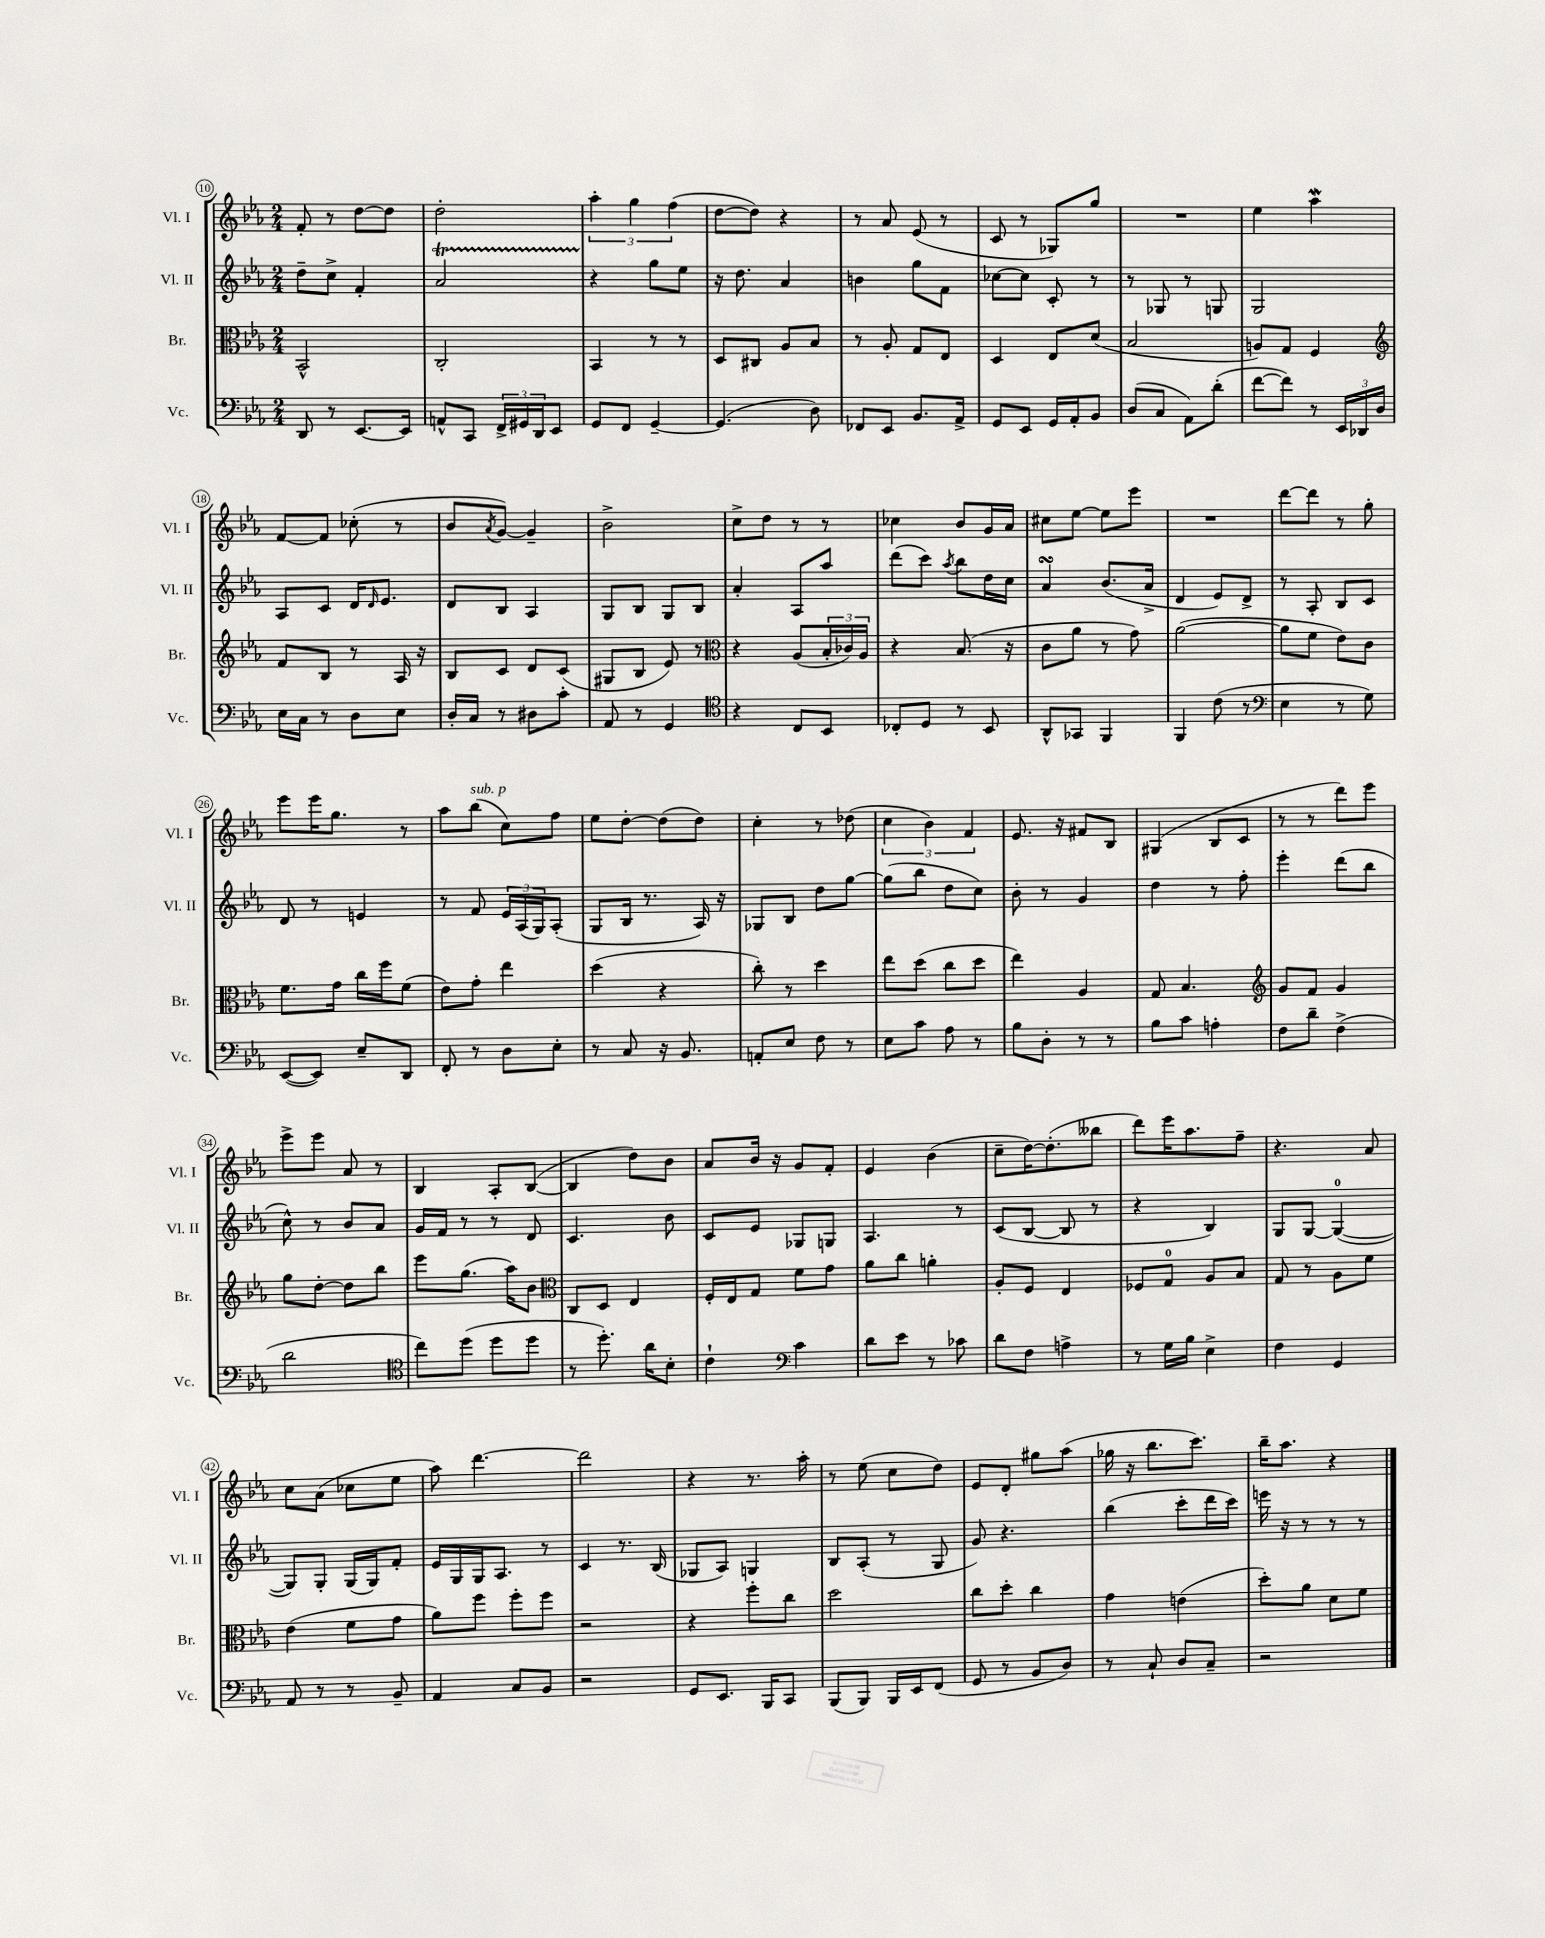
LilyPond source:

<<
\new StaffGroup <<
\new Staff = "s0" \with { instrumentName = "Vl. I" shortInstrumentName = "Vl. I" } {
    \clef treble \key ees \major \numericTimeSignature \time 2/4
    f'8-. r8 d''8~ d''8 |
    d''2-. |
    \tuplet 3/2 { aes''4-. g''4 f''4( } |
    d''8~ d''8) r4 |
    r8 aes'8 ees'8( r8 |
    c'8 r8 ges8) g''8 |
    R2 |
    ees''4 aes''4\mordent |
    f'8~ f'8 ces''8-.( r8 |
    bes'8 \acciaccatura { aes'8 } g'8~) g'4-- |
    bes'2-> |
    c''8-> d''8 r8 r8 |
    ces''4 bes'8 g'16 aes'16 |
    cis''8 ees''8~ ees''8 ees'''8 |
    R2 |
    d'''8~ d'''8 r8 g''8-. |
    ees'''8 ees'''16 g''8. r8 |
    aes''8 bes''8^\markup { \italic "sub. p" }( c''8) f''8 |
    ees''8 d''8~-. d''8( d''8) |
    c''4-. r8 des''8( |
    \tuplet 3/2 { c''4 bes'4) f'4 } |
    ees'8. r16 fis'8 bes8 |
    gis4( bes8 c'8 |
    r8 r8 d'''8) ees'''8 |
    ees'''8-> ees'''8 aes'8 r8 |
    bes4 aes8-. bes8~( |
    bes4 d''8) bes'8 |
    aes'8 bes'16 r16 g'8 f'8-. |
    ees'4 bes'4( |
    c''8-- d''16~) d''8.-.( beses''8 |
    d'''8) ees'''16 aes''8. f''8-- |
    r4. aes'8 |
    c''8 aes'8( ces''8 ees''8 |
    aes''8) d'''4.~ |
    d'''2 |
    r4 r8. aes''16-. |
    r8 ees''8( c''8 d''8) |
    ees'8 d'8-. gis''8 aes''8( |
    ges''16 r16 bes''8. c'''8.) |
    bes''16-- aes''8. r4 \bar "|." |
}
\new Staff = "s1" \with { instrumentName = "Vl. II" shortInstrumentName = "Vl. II" } {
    \clef treble \key ees \major \numericTimeSignature \time 2/4
    d''8-- c''8-> f'4-. |
    aes'2\startTrillSpan |
    r4\stopTrillSpan g''8 ees''8 |
    r16 d''8. aes'4 |
    b'4 g''8 f'8 |
    ces''8~ ces''8 c'8-. r8 |
    r8 ges8 r8 g8 |
    g2 |
    aes8 c'8 d'16 \grace { d'16 } ees'8. |
    d'8 bes8 aes4 |
    g8 bes8 g8 bes8 |
    aes'4-. aes8 aes''8 |
    d'''8( c'''8) \acciaccatura { aes''8 } bes''8 d''16 c''16 |
    aes'4\turn bes'8.( aes'16-> |
    d'4 ees'8) d'8-> |
    r8 aes8-. bes8 c'8 |
    d'8 r8 e'4 |
    r8 f'8 \tuplet 3/2 { ees'16 aes16( g16) } aes8-.( |
    g8 bes16 r8. aes16) r16 |
    ges8 bes8 d''8 g''8~ |
    g''8( bes''8 d''8 c''8) |
    bes'8-. r8 g'4 |
    d''4 r8 f''8-. |
    ees'''4-. d'''8( bes''8 |
    c''8-^) r8 bes'8 aes'8 |
    g'16 f'16 r8 r8 d'8 |
    c'4. bes'8 |
    c'8 ees'8 ges8 g8 |
    aes4. r8 |
    c'8( bes8~ bes8 r8 |
    r4 bes4) |
    g8 g8~ g4-0~( |
    g8) g8-. g16( g16) f'8-. |
    ees'16 g16 g16 aes8. r8 |
    c'4 r8. bes16( |
    ges8 aes8) g4 |
    bes8 aes8-.( r8 g8 |
    g'8) r4. |
    bes''4( c'''8-. d'''16 c'''16) |
    e'''16 r16 r8 r8 r8 \bar "|." |
}
\new Staff = "s2" \with { instrumentName = "Br." shortInstrumentName = "Br." } {
    \clef alto \key ees \major \numericTimeSignature \time 2/4
    bes,2-^ |
    c2-. |
    bes,4 r8 r8 |
    d8 cis8 aes8 bes8 |
    r8 aes8-. g8 ees8 |
    d4 ees8 d'8( |
    bes2 |
    a8) g8 f4 |
    \clef treble f'8 bes8 r8 aes16 r16 |
    bes8 c'8 d'8 c'8( |
    gis8 bes8 ees'8) r8 |
    \clef alto r4 aes8( \tuplet 3/2 { bes16-. ces'16) aes16 } |
    r4 bes8.( r16 |
    c'8 aes'8 r8 g'8) |
    aes'2~( |
    aes'8 f'8 ees'8) c'8 |
    f'8. g'16 c''16 f''16 f'8( |
    ees'8) g'8-. ees''4 |
    d''4( r4 |
    c''8-.) r8 d''4 |
    ees''8 d''8( c''8 d''8 |
    ees''4) aes4 |
    g8 bes4. |
    \clef treble g'8 f'8 g'4 |
    g''8 d''8~-. d''8 bes''8 |
    ees'''8 g''8.( aes''16) bes'8 |
    \clef alto c8 d8 ees4 |
    f16-. ees16 g8 f'8 g'8 |
    aes'8 c''8 a'4-. |
    aes8-. f8 ees4 |
    fes8 g8-0 aes8 bes8 |
    g8 r8 aes8 f'8 |
    ees'4( f'8 g'8 |
    aes'8) f''8 f''8-. f''8 |
    r2 |
    r4 f''8-. c''8 |
    d''2 |
    c''8 d''8-. c''4 |
    g'4 e'4( |
    d''8-.) aes'8 d'8 f'8 \bar "|." |
}
\new Staff = "s3" \with { instrumentName = "Vc." shortInstrumentName = "Vc." } {
    \clef bass \key ees \major \numericTimeSignature \time 2/4
    d,8 r8 ees,8.~ ees,16 |
    a,8-^ c,8 \tuplet 3/2 { f,16-> gis,16 d,16 } ees,8 |
    g,8 f,8 g,4~-- |
    g,4.( d8) |
    fes,8 ees,8 bes,8. aes,16-> |
    g,8 ees,8 g,16 aes,16-. bes,8 |
    d8( c8 aes,8) d'8-.( |
    f'8~ f'8) r8 \tuplet 3/2 { ees,16 des,16 d16 } |
    ees16 c16 r8 d8 ees8 |
    d16-. c16 r8 dis8 c'8-. |
    aes,8 r8 g,4 |
    \clef tenor r4 c8 bes,8 |
    ces8-. d8 r8 bes,8 |
    aes,8-^ ges,8 f,4 |
    f,4 c'8( r8 |
    \clef bass ees4 r8 g8) |
    ees,8~( ees,8) ees8-- d,8 |
    f,8-. r8 d8 ees8-. |
    r8 c8 r16 bes,8. |
    a,8-. ees8 f8 r8 |
    ees8 c'8 aes8 r8 |
    bes8 d8-. r8 r8 |
    bes8 c'8 a4-. |
    f8 d'8-- f4->( |
    d'2 |
    \clef tenor c''8) d''8( d''8 d''8 |
    r8 d''8.-.) aes'16 bes8-. |
    c'4-! \clef bass c'4 |
    d'8 ees'8 r8 ces'8 |
    d'8 f8 a4-> |
    r8 g16 bes16 ees4-> |
    f4 g,4 |
    aes,8 r8 r8 bes,8-- |
    aes,4 c8 bes,8 |
    r2 |
    g,8 ees,8. bes,,16 c,8 |
    bes,,8( bes,,8) bes,,16 ees,16 f,8( |
    g,8 r8 bes,8 d8) |
    r8 c8-! d8 c8-- |
    r2 \bar "|." |
}
>>
>>
\layout { \context { \Score currentBarNumber = #10 \override BarNumber.stencil = #(make-stencil-circler 0.1 0.3 ly:text-interface::print) } }
